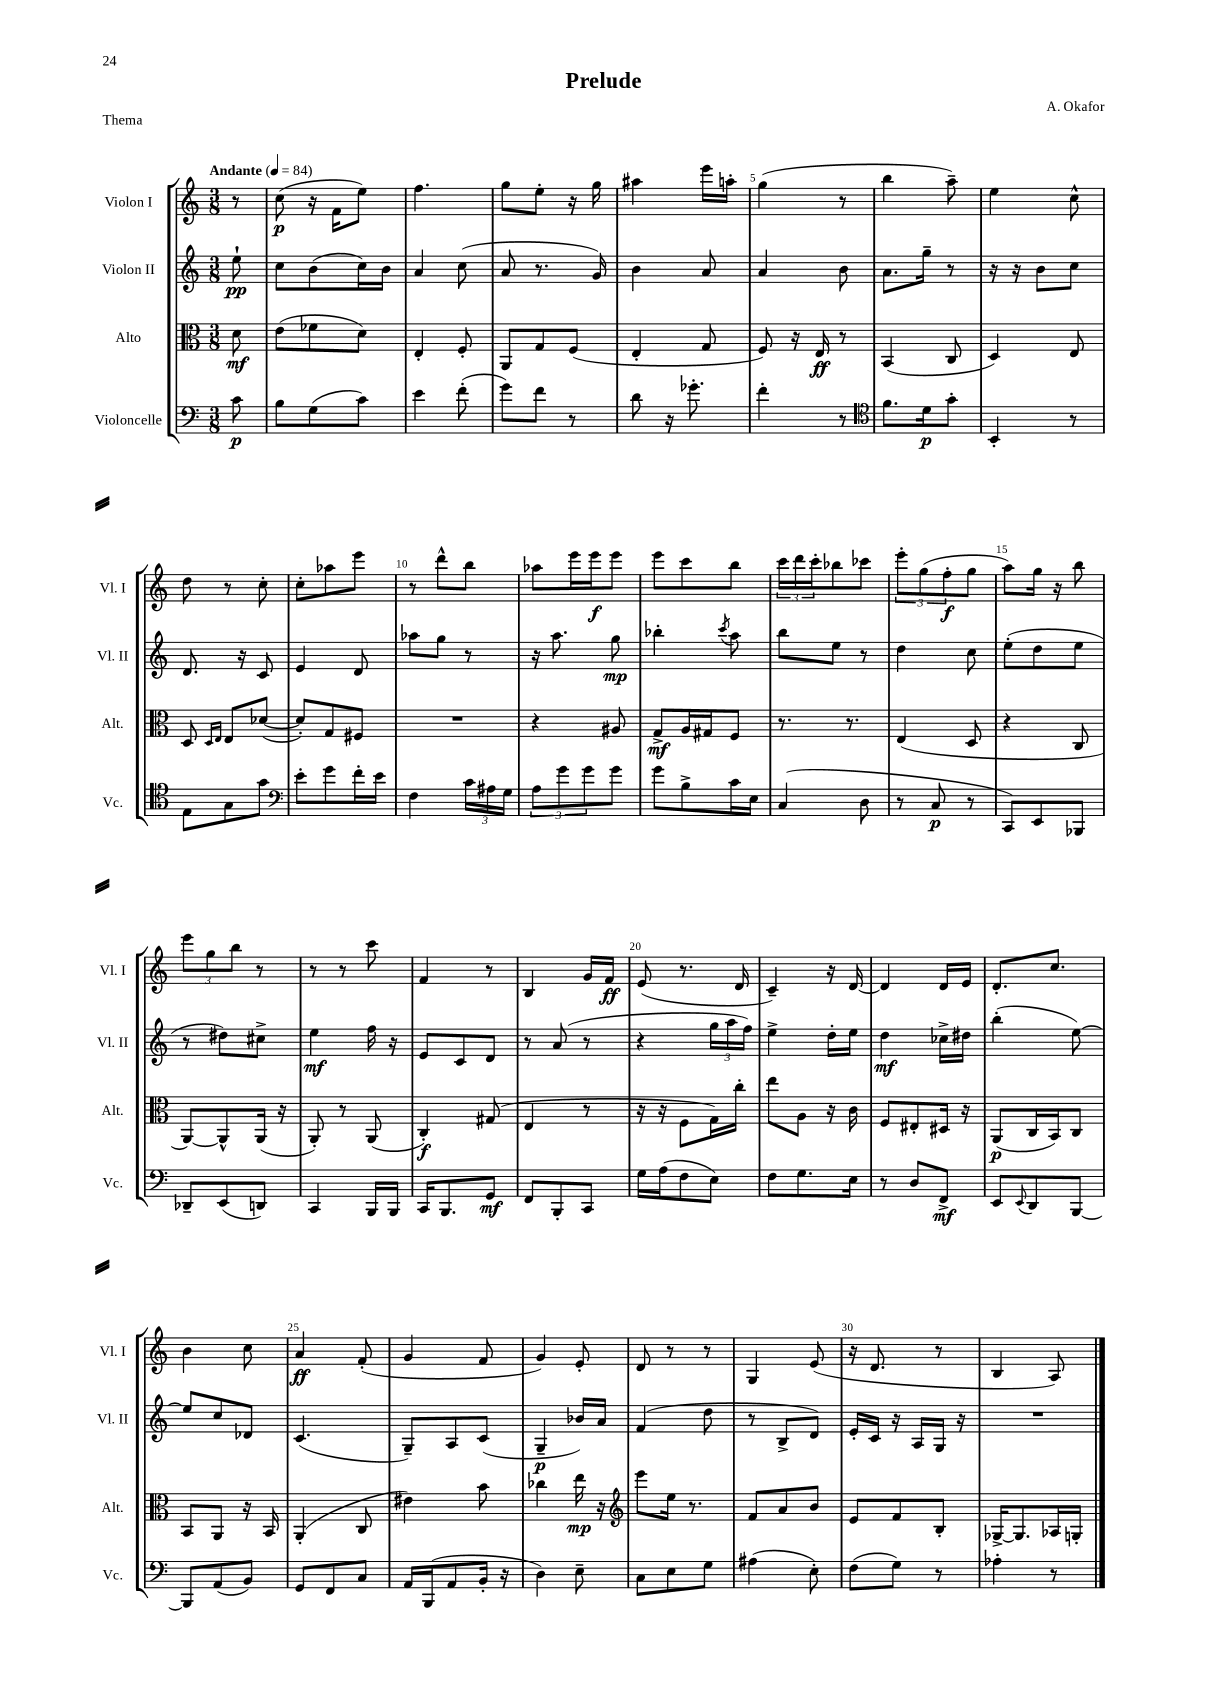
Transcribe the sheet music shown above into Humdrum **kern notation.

**kern	**dynam	**kern	**dynam	**kern	**dynam	**kern	**dynam
*part4	*part4	*part3	*part3	*part2	*part2	*part1	*part1
*staff4	*staff4	*staff3	*staff3	*staff2	*staff2	*staff1	*staff1
*I"Violoncelle	*	*I"Alto	*	*I"Violon II	*	*I"Violon I	*
*I'Vc.	*	*I'Alt.	*	*I'Vl. II	*	*I'Vl. I	*
*clefF4	*	*clefC3	*	*clefG2	*	*clefG2	*
*k[]	*	*k[]	*	*k[]	*	*k[]	*
*M3/8	*	*M3/8	*	*M3/8	*	*M3/8	*
*MM84	*	*MM84	*	*MM84	*	*MM84	*
=	=	=	=	=	=	=	=
!	!	!	!	!	!	!LO:TX:a:B:t=Andante	!
8c\	p	8d\	mf	8ee`\	pp	8r	.
=1	=1	=1	=1	=1	=1	=1	=1
8B\L	.	(8e\L	.	8cc\L	.	(8cc\	p
(8G\	.	8f-X\	.	(8b\	.	16r	.
.	.	.	.	.	.	16f\KL	.
8c\J)	.	8d\J)	.	16cc\L)	.	8ee\J)	.
.	.	.	.	16b\JJ	.	.	.
=2	=2	=2	=2	=2	=2	=2	=2
4e\	.	4E'/	.	4a/	.	4.ff\	.
(8f'\	.	8F'/	.	(8cc\	.	.	.
=3	=3	=3	=3	=3	=3	=3	=3
8g\L)	.	8AA/L	.	8a/	.	8gg\L	.
8f\J	.	8G/	.	8.r	.	8ee'\J	.
8r	.	(8F/J	.	.	.	16r	.
.	.	.	.	16g/)	.	16gg\	.
=4	=4	=4	=4	=4	=4	=4	=4
8d\	.	4E'/	.	4b\	.	4aa#X\	.
16r	.	.	.	.	.	.	.
8.g-X'\	.	.	.	.	.	.	.
.	.	8G/	.	8a/	.	16eee\LL	.
.	.	.	.	.	.	16aan'\JJ	.
=5	=5	=5	=5	=5	=5	=5	=5
4f'\	.	8F/)	.	4a/	.	(4gg\	.
.	.	16r	.	.	.	.	.
.	.	16E/	ff	.	.	.	.
8r	.	8r	.	8b\	.	8r	.
=6	=6	=6	=6	=6	=6	=6	=6
*clefC4	*	*	*	*	*	*	*
8.f\L	.	(4BB/	.	8.a\L	.	4bb\	.
16d\k	p	.	.	16gg~\Jk	.	.	.
8g'\J	.	8C/	.	8r	.	8aa~\)	.
=7	=7	=7	=7	=7	=7	=7	=7
4BB'/	.	4D/)	.	16r	.	4ee\	.
.	.	.	.	16r	.	.	.
.	.	.	.	8b\L	.	.	.
8r	.	8E/	.	8cc\J	.	8cc^^\	.
!!LO:LB:g=z
=8	=8	=8	=8	=8	=8	=8	=8
8E\L	.	8D/	.	8.d/	.	8dd\	.
.	.	16qqD/LL	.	.	.	.	.
.	.	16qqE/JJ	.	.	.	.	.
8G\	.	8E/L	.	.	.	8r	.
.	.	.	.	16r	.	.	.
8g\J	.	([8d-X/J	.	8c/	.	8cc'\	.
=9	=9	=9	=9	=9	=9	=9	=9
*clefF4	*	*	*	*	*	*	*
8e'\L	.	8d-'/L])	.	4e/	.	8cc'\L	.
8g\	.	8G/	.	.	.	8aa-X\	.
16f'\L	.	8F#X/J	.	8d/	.	8eee\J	.
16e\JJ	.	.	.	.	.	.	.
=10	=10	=10	=10	=10	=10	=10	=10
4F\	.	4.r	.	8aa-X\L	.	8r	.
.	.	.	.	8gg\J	.	8ddd^^\L	.
24c\LL	.	.	.	8r	.	8bb\J	.
24A#X\	.	.	.	.	.	.	.
24G\JJ	.	.	.	.	.	.	.
=11	=11	=11	=11	=11	=11	=11	=11
12A\L	.	4r	.	16r	.	8aa-X\L	.
.	.	.	.	8.aa\	.	.	.
12g\	.	.	.	.	.	.	.
.	.	.	.	.	.	16eee\L	.
12g\	.	.	.	.	.	.	.
.	.	.	.	.	.	16eee\J	f
8g\J	.	8A#X/	.	8gg\	mp	8eee\J	.
=12	=12	=12	=12	=12	=12	=12	=12
8g\L	.	8G^/L	mf	4bb-X'\	.	8eee\L	.
8B^\	.	16A/L	.	.	.	8ccc\	.
.	.	16G#X/J	.	.	.	.	.
.	.	.	.	8qccc/	.	.	.
16c\L	.	8F/J	.	8aa\	.	8bb\J	.
16E\JJ	.	.	.	.	.	.	.
=13	=13	=13	=13	=13	=13	=13	=13
(4C/	.	8.r	.	8bb\L	.	24ccc\LL	.
.	.	.	.	.	.	24ddd\	.
.	.	.	.	.	.	24ccc'\J	.
.	.	.	.	8ee\J	.	8bb-X\	.
.	.	8.r	.	.	.	.	.
8D\	.	.	.	8r	.	8ccc-X\J	.
=14	=14	=14	=14	=14	=14	=14	=14
8r	.	(4E/	.	4dd\	.	12eee'\L	.
.	.	.	.	.	.	(12gg\	.
8C/	p	.	.	.	.	.	.
.	.	.	.	.	.	12ff'\	f
8r	.	8D/	.	8cc\	.	8gg\J	.
=15	=15	=15	=15	=15	=15	=15	=15
8CC/L)	.	4r	.	(8ee'\L	.	8aa\L)	.
8EE/	.	.	.	8dd\	.	16gg\Jk	.
.	.	.	.	.	.	16r	.
8BBB-X/J	.	8C/	.	8ee\J	.	8bb\	.
!!LO:LB:g=z
=16	=16	=16	=16	=16	=16	=16	=16
8DD-X~/L	.	[8AA/L)	.	8r	.	12eee\L	.
.	.	.	.	.	.	12gg\	.
(8EE/	.	8AA^^/]	.	8dd#X\L)	.	.	.
.	.	.	.	.	.	12bb\J	.
8DDn/J)	.	(16AA/Jk	.	8cc#X^\J	.	8r	.
.	.	16r	.	.	.	.	.
=17	=17	=17	=17	=17	=17	=17	=17
4CC/	.	8AA'/)	.	4ee\	mf	8r	.
.	.	8r	.	.	.	8r	.
16BBB/LL	.	(8AA/	.	16ff\	.	8ccc\	.
16BBB/JJ	.	.	.	16r	.	.	.
=18	=18	=18	=18	=18	=18	=18	=18
16CC/KL	.	4C'/)	f	8e/L	.	4f/	.
8.BBB/	.	.	.	.	.	.	.
.	.	.	.	8c/	.	.	.
8GG/J	mf	(8G#X/	.	8d/J	.	8r	.
=19	=19	=19	=19	=19	=19	=19	=19
8FF/L	.	4E/	.	8r	.	4B/	.
8BBB'/	.	.	.	(8a/	.	.	.
8CC/J	.	8r	.	8r	.	16g/LL	.
.	.	.	.	.	.	16f/JJ	ff
=20	=20	=20	=20	=20	=20	=20	=20
16G\LL	.	16r	.	4r	.	(8e/	.
(16A\J	.	16r	.	.	.	.	.
8F\	.	8F\L	.	.	.	8.r	.
8E\J)	.	16G\L)	.	24gg\LL	.	.	.
.	.	.	.	24aa\	.	.	.
.	.	16cc'\JJ	.	.	.	16d/	.
.	.	.	.	24ff\JJ)	.	.	.
=21	=21	=21	=21	=21	=21	=21	=21
8F\L	.	8ee\L	.	4ee^\	.	4c~/)	.
8.G\	.	8A\J	.	.	.	.	.
.	.	16r	.	16dd'\LL	.	16r	.
16E\Jk	.	16c\	.	16ee\JJ	.	[16d/	.
=22	=22	=22	=22	=22	=22	=22	=22
8r	.	8F/L	.	4dd\	mf	4d/]	.
8D/L	.	8E#X'/	.	.	.	.	.
8FF^/J	mf	16D#X/Jk	.	16cc-X^\LL	.	16d/LL	.
.	.	16r	.	16dd#X\JJ	.	16e/JJ	.
=23	=23	=23	=23	=23	=23	=23	=23
8EE/L	.	(8AA/L	p	(4bb'\	.	8.d'/L	.
8qqEE/	.	.	.	.	.	.	.
8DD/	.	16C/L	.	.	.	.	.
.	.	16BB/J)	.	.	.	8.cc/J	.
[8BBB/J	.	8C/J	.	[8ee\)	.	.	.
!!LO:LB:g=z
=24	=24	=24	=24	=24	=24	=24	=24
8BBB/L]	.	8BB/L	.	8ee/L]	.	4b\	.
(8AA/	.	8AA/J	.	8cc/	.	.	.
8BB/J)	.	16r	.	8d-X/J	.	8cc\	.
.	.	16BB/	.	.	.	.	.
=25	=25	=25	=25	=25	=25	=25	=25
8GG/L	.	(4AA'/	.	(4.c/	.	4a/	ff
8FF/	.	.	.	.	.	.	.
8C/J	.	8C/	.	.	.	(8f'/	.
=26	=26	=26	=26	=26	=26	=26	=26
16AA/LL	.	4e#X\)	.	8G~/L)	.	4g/	.
(16BBB/J	.	.	.	.	.	.	.
8AA/	.	.	.	8A/	.	.	.
16BB'/Jk	.	8b\	.	(8c/J	.	8f/	.
16r	.	.	.	.	.	.	.
=27	=27	=27	=27	=27	=27	=27	=27
4D\)	.	4cc-X\	.	4G~/	p	4g/)	.
8E~\	.	16ee\	mp	16b-X/LL)	.	8e'/	.
.	.	16r	.	16a/JJ	.	.	.
=28	=28	=28	=28	=28	=28	=28	=28
*	*	*clefG2	*	*	*	*	*
8C\L	.	8eee\L	.	(4f/	.	8d/	.
8E\	.	16ee\Jk	.	.	.	8r	.
.	.	8.r	.	.	.	.	.
8G\J	.	.	.	8dd\	.	8r	.
=29	=29	=29	=29	=29	=29	=29	=29
(4A#X\	.	8f/L	.	8r	.	4G/	.
.	.	8a/	.	8B^/L	.	.	.
8E'\)	.	8b/J	.	8d/J)	.	(8e/	.
=30	=30	=30	=30	=30	=30	=30	=30
(8F\L	.	8e/L	.	16e'/LL	.	16r	.
.	.	.	.	16c/JJ	.	8.d/	.
8G\J)	.	8f/	.	16r	.	.	.
.	.	.	.	16A/LL	.	.	.
8r	.	8B'/J	.	16G/JJ	.	8r	.
.	.	.	.	16r	.	.	.
=31	=31	=31	=31	=31	=31	=31	=31
4A-X'\	.	[16G-X^/KL	.	4.r	.	4B/	.
.	.	8.G-/]	.	.	.	.	.
8r	.	16A-X/L	.	.	.	8A/)	.
.	.	16Gn'/JJ	.	.	.	.	.
==	==	==	==	==	==	==	==
*-	*-	*-	*-	*-	*-	*-	*-
